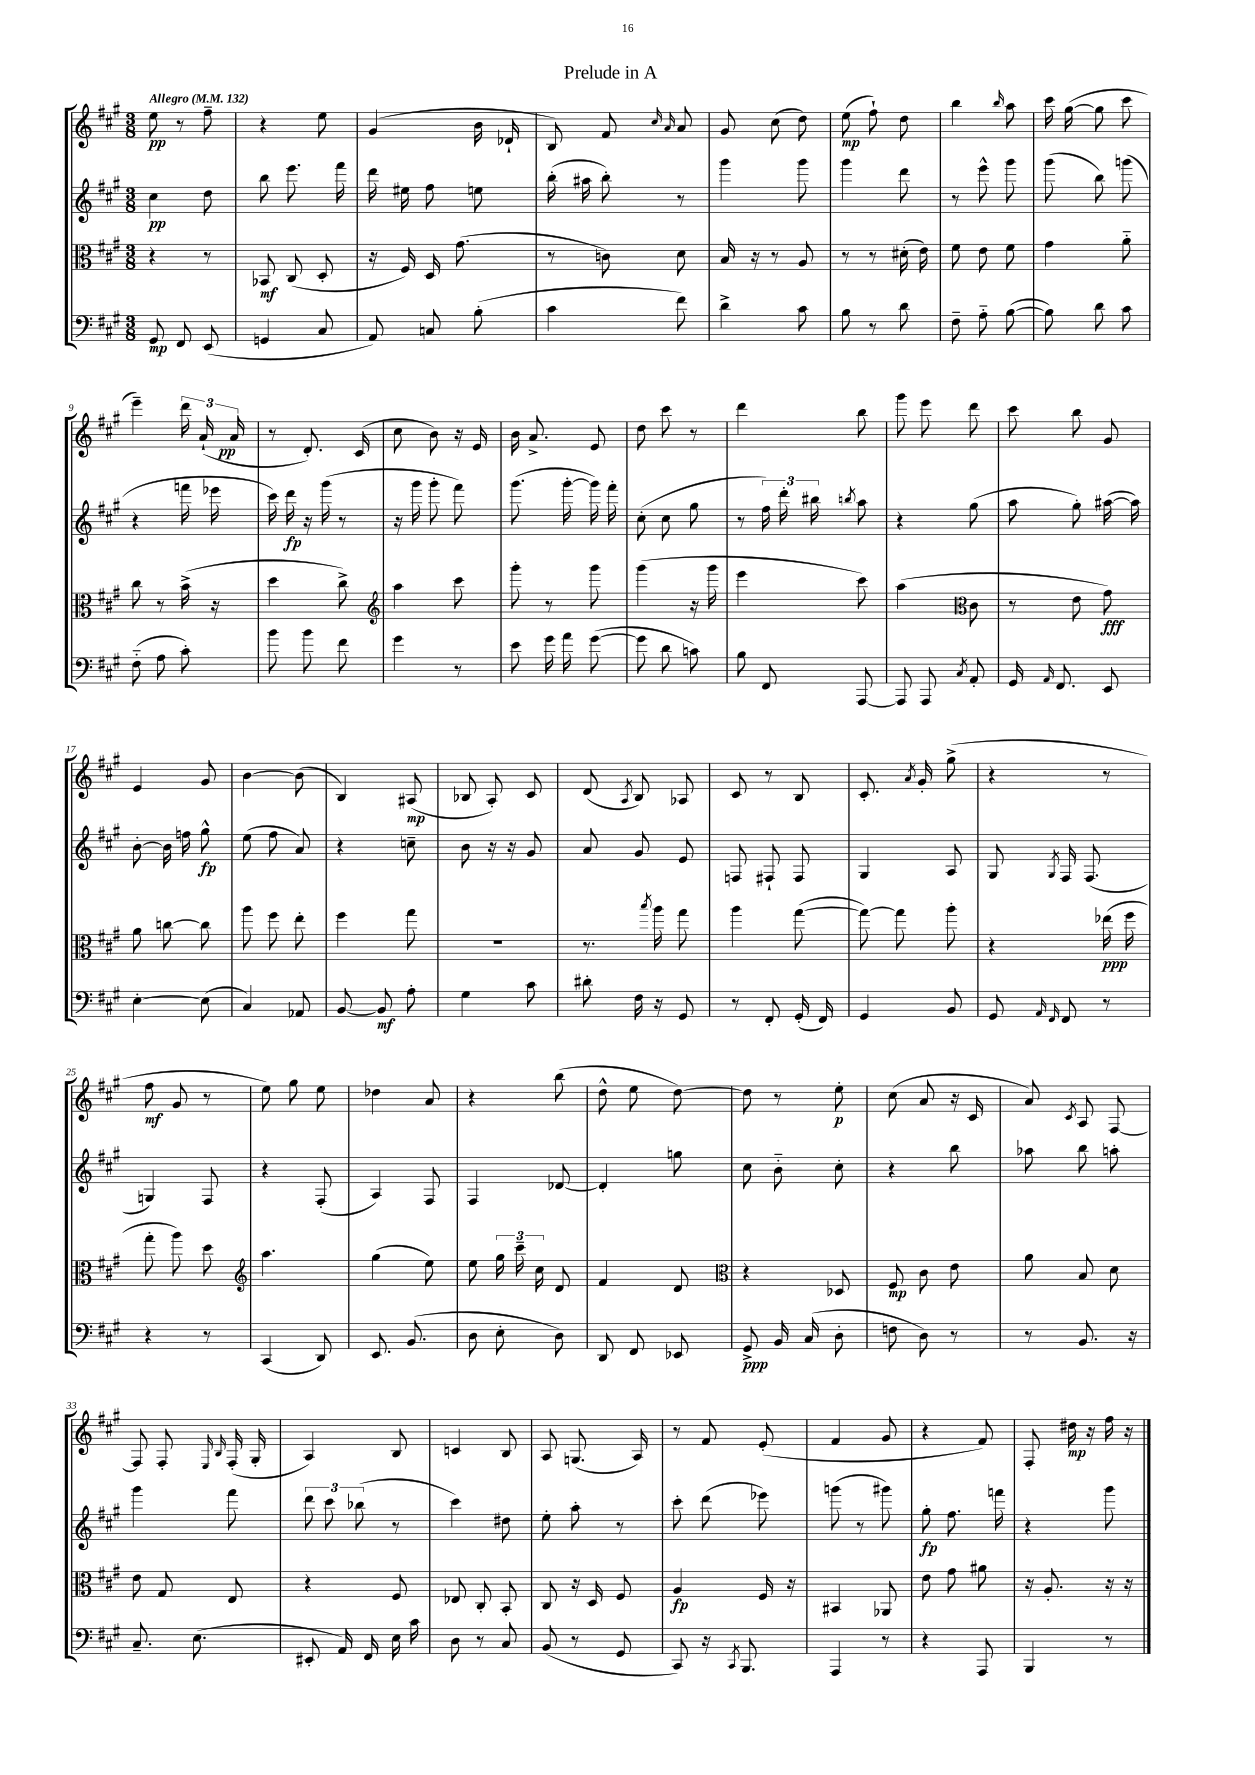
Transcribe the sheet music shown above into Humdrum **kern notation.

**kern	**dynam	**kern	**dynam	**kern	**dynam	**kern	**dynam
*part4	*part4	*part3	*part3	*part2	*part2	*part1	*part1
*staff4	*staff4	*staff3	*staff3	*staff2	*staff2	*staff1	*staff1
*clefF4	*	*clefC3	*	*clefG2	*	*clefG2	*
*k[f#c#g#]	*	*k[f#c#g#]	*	*k[f#c#g#]	*	*k[f#c#g#]	*
*M3/8	*	*M3/8	*	*M3/8	*	*M3/8	*
*MM132	*	*MM132	*	*MM132	*	*MM132	*
=1	=1	=1	=1	=1	=1	=1	=1
!	!	!	!	!	!	!LO:TX:a:B:t=Allegro	!
8GG#/	mp	4r	.	4cc#\	pp	8ee\	pp
8FF#/	.	.	.	.	.	8r	.
(8EE/	.	8r	.	8dd\	.	8ff#~\	.
=2	=2	=2	=2	=2	=2	=2	=2
4GGn/	.	8BB-X/	mf	8bb\	.	4r	.
.	.	(8C#/	.	8.eee\	.	.	.
8C#/	.	8D'/	.	.	.	8ee\	.
.	.	.	.	16fff#\	.	.	.
=3	=3	=3	=3	=3	=3	=3	=3
8AA/)	.	16r	.	16ddd\	.	(4g#/	.
.	.	16F#/)	.	16ee#X\	.	.	.
8Cn/	.	16D/	.	8ff#\	.	.	.
.	.	(8.g#\	.	.	.	.	.
(8B'\	.	.	.	8een\	.	16b\	.
.	.	.	.	.	.	16d-X`/	.
=4	=4	=4	=4	=4	=4	=4	=4
4c#\	.	8r	.	(16bb'\	.	8B/)	.
.	.	.	.	16aa#X\	.	.	.
.	.	8cn\)	.	8bb'\)	.	8f#/	.
.	.	.	.	.	.	16qqcc#/	.
.	.	.	.	.	.	16qqa/	.
8f#\)	.	8d\	.	8r	.	8a/	.
=5	=5	=5	=5	=5	=5	=5	=5
4d^\	.	16B/	.	4ggg#\	.	8g#/	.
.	.	16r	.	.	.	.	.
.	.	8r	.	.	.	(8cc#\	.
8c#\	.	8A/	.	8ggg#\	.	8dd\)	.
=6	=6	=6	=6	=6	=6	=6	=6
8B\	.	8r	.	4ggg#\	.	(8ee\	mp
8r	.	8r	.	.	.	8ff#`\)	.
8d\	.	(16d#X'\	.	8ddd\	.	8dd\	.
.	.	16e\)	.	.	.	.	.
=7	=7	=7	=7	=7	=7	=7	=7
8F#~\	.	8f#\	.	8r	.	4bb\	.
8A\	.	8e\	.	8eee^^\	.	.	.
.	.	.	.	.	.	16qqbb/	.
([8B\	.	8f#\	.	8ggg#\	.	8aa\	.
=8	=8	=8	=8	=8	=8	=8	=8
8B\])	.	4g#\	.	(8ggg#\	.	16ccc#\	.
.	.	.	.	.	.	([16gg#\	.
8d\	.	.	.	8bb\)	.	8gg#\]	.
8c#\	.	8a\	.	(8gggn\	.	8ccc#\	.
!!LO:LB:g=z
=9	=9	=9	=9	=9	=9	=9	=9
(8F#\	.	8cc#\	.	4r	.	4eee~\)	.
8A\	.	8r	.	.	.	.	.
8c#'\)	.	(16b^\	.	16fffn\	.	24ddd\	.
.	.	.	.	.	.	(24a`/	.
.	.	16r	.	16eee-X\	.	.	.
.	.	.	.	.	.	24a/	pp
=10	=10	=10	=10	=10	=10	=10	=10
8b\	.	4dd\	.	16ccc#\)	.	8r	.
.	.	.	.	16ddd\	fp	.	.
8b\	.	.	.	16r	.	8.d'/)	.
.	.	.	.	(16ggg#\	.	.	.
8f#\	.	8cc#^\)	.	8r	.	.	.
.	.	.	.	.	.	(16c#/	.
=11	=11	=11	=11	=11	=11	=11	=11
*	*	*clefG2	*	*	*	*	*
4g#\	.	4aa\	.	16r	.	8cc#\	.
.	.	.	.	16ggg#\	.	.	.
.	.	.	.	8ggg#'\	.	8b\)	.
8r	.	8ccc#\	.	8fff#\)	.	16r	.
.	.	.	.	.	.	16e/	.
=12	=12	=12	=12	=12	=12	=12	=12
8e\	.	8ggg#'\	.	(8.ggg#\	.	16b\	.
.	.	.	.	.	.	8.a^/	.
16g#\	.	8r	.	.	.	.	.
16a\	.	.	.	[16ggg#'\	.	.	.
([8g#\	.	8ggg#\	.	16ggg#\])	.	8e/	.
.	.	.	.	16fff#'\	.	.	.
=13	=13	=13	=13	=13	=13	=13	=13
8g#\]	.	(4ggg#\	.	(8cc#'\	.	8dd\	.
8d\	.	.	.	8cc#\	.	8ccc#\	.
8cn\)	.	16r	.	8gg#\	.	8r	.
.	.	16ggg#\	.	.	.	.	.
=14	=14	=14	=14	=14	=14	=14	=14
8B\	.	4eee\	.	8r	.	4ddd\	.
8FF#/	.	.	.	24ff#\)	.	.	.
.	.	.	.	24ddd'\	.	.	.
.	.	.	.	24bb#X\	.	.	.
.	.	.	.	8qbbn/	.	.	.
[8AAA/	.	8ccc#\)	.	8aa\	.	8bb\	.
=15	=15	=15	=15	=15	=15	=15	=15
8AAA/]	.	(4aa\	.	4r	.	8ggg#\	.
8AAA/	.	.	.	.	.	8eee\	.
8qC#/	.	.	.	.	.	.	.
*	*	*clefC3	*	*	*	*	*
8AA'/	.	8c#\	.	(8gg#\	.	8ddd\	.
=16	=16	=16	=16	=16	=16	=16	=16
16GG#/	.	8r	.	8aa\	.	8ccc#\	.
16qqAA/	.	.	.	.	.	.	.
8.FF#/	.	.	.	.	.	.	.
.	.	8e\	.	8gg#'\)	.	8bb\	.
8EE/	.	8g#\)	fff	([16aa#X\	.	8g#/	.
.	.	.	.	16aa#\])	.	.	.
!!LO:LB:g=z
=17	=17	=17	=17	=17	=17	=17	=17
[4E'\	.	8a\	.	[8b'\	.	4e/	.
.	.	[8ccn\	.	16b\]	.	.	.
.	.	.	.	16ffn\	.	.	.
(8E\]	.	8cc\]	.	8gg#^^\	fp	8g#/	.
=18	=18	=18	=18	=18	=18	=18	=18
4C#/)	.	8aa\	.	(8ee\	.	[4b\	.
.	.	8ff#\	.	8ff#\	.	.	.
8AA-X/	.	8ee'\	.	8a/)	.	(8b\]	.
=19	=19	=19	=19	=19	=19	=19	=19
[8BB/	.	4ff#\	.	4r	.	4B/)	.
8BB/]	mf	.	.	.	.	.	.
8A'\	.	8gg#\	.	8ccn~\	.	(8A#X/	mp
=20	=20	=20	=20	=20	=20	=20	=20
4G#\	.	4.r	.	8b\	.	8B-X/	.
.	.	.	.	16r	.	8A'/)	.
.	.	.	.	16r	.	.	.
8c#\	.	.	.	8g#/	.	8c#/	.
=21	=21	=21	=21	=21	=21	=21	=21
8d#X'\	.	8.r	.	8a/	.	(8d/	.
.	.	.	.	.	.	8qA/	.
16F#\	.	.	.	8g#/	.	8B/)	.
.	.	8qbb/	.	.	.	.	.
16r	.	16aa\	.	.	.	.	.
8GG#/	.	8gg#\	.	8e/	.	8A-X/	.
=22	=22	=22	=22	=22	=22	=22	=22
8r	.	4aa\	.	8Fn/	.	8c#/	.
8FF#'/	.	.	.	8F#X`/	.	8r	.
(16GG#'/	.	([8gg#\	.	8F#/	.	8B/	.
16FF#/)	.	.	.	.	.	.	.
=23	=23	=23	=23	=23	=23	=23	=23
4GG#/	.	8gg#\_)	.	4G#/	.	8.c#'/	.
.	.	8gg#\]	.	.	.	.	.
.	.	.	.	.	.	8qa/	.
.	.	.	.	.	.	16g#'/	.
8BB/	.	8aa'\	.	8A/	.	(8gg#^\	.
=24	=24	=24	=24	=24	=24	=24	=24
8GG#/	.	4r	.	8G#/	.	4r	.
16qqAA/	.	.	.	.	.	.	.
16qqFF#/	.	.	.	8qG#/	.	.	.
8FF#/	.	.	.	16F#/	.	.	.
.	.	.	.	(8.F#/	.	.	.
8r	.	(16ee-X\	ppp	.	.	8r	.
.	.	16ff#\	.	.	.	.	.
!!LO:LB:g=z
=25	=25	=25	=25	=25	=25	=25	=25
4r	.	8gg#'\	.	4Gn/)	.	8ff#\	mf
.	.	8aa\)	.	.	.	8g#/	.
8r	.	8dd\	.	8F#/	.	8r	.
=26	=26	=26	=26	=26	=26	=26	=26
*	*	*clefG2	*	*	*	*	*
(4CC#/	.	4.aa\	.	4r	.	8ee\)	.
.	.	.	.	.	.	8gg#\	.
8DD/)	.	.	.	(8F#'/	.	8ee\	.
=27	=27	=27	=27	=27	=27	=27	=27
8.EE/	.	(4gg#\	.	4A/)	.	4dd-X\	.
(8.BB/	.	.	.	.	.	.	.
.	.	8ee\)	.	8F#/	.	8a/	.
=28	=28	=28	=28	=28	=28	=28	=28
8D\	.	8ee\	.	4F#/	.	4r	.
8E'\	.	24gg#\	.	.	.	.	.
.	.	24ccc#~\	.	.	.	.	.
.	.	24cc#\	.	.	.	.	.
8D\)	.	8d/	.	[8d-X/	.	(8bb\	.
=29	=29	=29	=29	=29	=29	=29	=29
8DD/	.	4f#/	.	4d-'/]	.	8dd^^\	.
8FF#/	.	.	.	.	.	8ee\	.
8EE-X/	.	8d/	.	8ggn\	.	[8dd\)	.
=30	=30	=30	=30	=30	=30	=30	=30
*	*	*clefC3	*	*	*	*	*
8GG#^/	ppp	4r	.	8cc#\	.	8dd\]	.
16BB/	.	.	.	8b\	.	8r	.
(16C#/	.	.	.	.	.	.	.
8D'\	.	8D-X/	.	8cc#'\	.	8ee'\	p
=31	=31	=31	=31	=31	=31	=31	=31
8Fn\	.	8F#/	mp	4r	.	(8cc#\	.
8D\)	.	8c#\	.	.	.	8a/	.
8r	.	8e\	.	8bb\	.	16r	.
.	.	.	.	.	.	16c#/	.
=32	=32	=32	=32	=32	=32	=32	=32
8r	.	8a\	.	8aa-X\	.	8a/)	.
.	.	.	.	.	.	8qc#/	.
8.BB/	.	8B/	.	8bb\	.	8A/	.
.	.	8d\	.	8aan'\	.	[8F#/	.
16r	.	.	.	.	.	.	.
!!LO:LB:g=z
=33	=33	=33	=33	=33	=33	=33	=33
8.C#~/	.	8e\	.	4ggg#\	.	8F#/]	.
.	.	8G#/	.	.	.	8F#'/	.
(8.E\	.	.	.	.	.	.	.
.	.	.	.	.	.	16qqE/	.
.	.	.	.	.	.	16qqB/	.
.	.	8E/	.	8fff#\	.	(16F#'/	.
.	.	.	.	.	.	16G#'/	.
=34	=34	=34	=34	=34	=34	=34	=34
8EE#X'/	.	4r	.	12ddd\	.	4A/)	.
.	.	.	.	12ccc#\	.	.	.
16AA/)	.	.	.	.	.	.	.
.	.	.	.	(12bb-X\	.	.	.
16FF#/	.	.	.	.	.	.	.
16E\	.	8F#/	.	8r	.	8B/	.
16c#\	.	.	.	.	.	.	.
=35	=35	=35	=35	=35	=35	=35	=35
8D\	.	8E-X/	.	4ccc#\)	.	4cn/	.
8r	.	8C#'/	.	.	.	.	.
8C#/	.	8BB'/	.	8dd#X\	.	8B/	.
=36	=36	=36	=36	=36	=36	=36	=36
(8BB/	.	8C#/	.	8ee'\	.	8A/	.
8r	.	16r	.	8aa'\	.	(8.Gn/	.
.	.	16D/	.	.	.	.	.
8GG#/	.	8F#/	.	8r	.	.	.
.	.	.	.	.	.	16A/)	.
=37	=37	=37	=37	=37	=37	=37	=37
8CC#/)	.	4A/	fp	8ccc#'\	.	8r	.
16r	.	.	.	(8ddd\	.	8f#/	.
8qCC#/	.	.	.	.	.	.	.
8.BBB/	.	.	.	.	.	.	.
.	.	16F#/	.	8eee-X\)	.	(8e'/	.
.	.	16r	.	.	.	.	.
=38	=38	=38	=38	=38	=38	=38	=38
4AAA/	.	4BB#X/	.	(8gggn\	.	4f#/	.
.	.	.	.	8r	.	.	.
8r	.	8AA-X/	.	8ggg#X\)	.	8g#/	.
=39	=39	=39	=39	=39	=39	=39	=39
4r	.	8e\	.	8gg#'\	fp	4r	.
.	.	8g#\	.	8.ff#\	.	.	.
8AAA/	.	8a#X\	.	.	.	8f#/)	.
.	.	.	.	16fffn\	.	.	.
=40	=40	=40	=40	=40	=40	=40	=40
4BBB/	.	16r	.	4r	.	8F#'/	.
.	.	8.A'/	.	.	.	.	.
.	.	.	.	.	.	16dd#X\	mp
.	.	.	.	.	.	16r	.
8r	.	16r	.	8ggg#\	.	16ff#\	.
.	.	16r	.	.	.	16r	.
==	==	==	==	==	==	==	==
*-	*-	*-	*-	*-	*-	*-	*-
